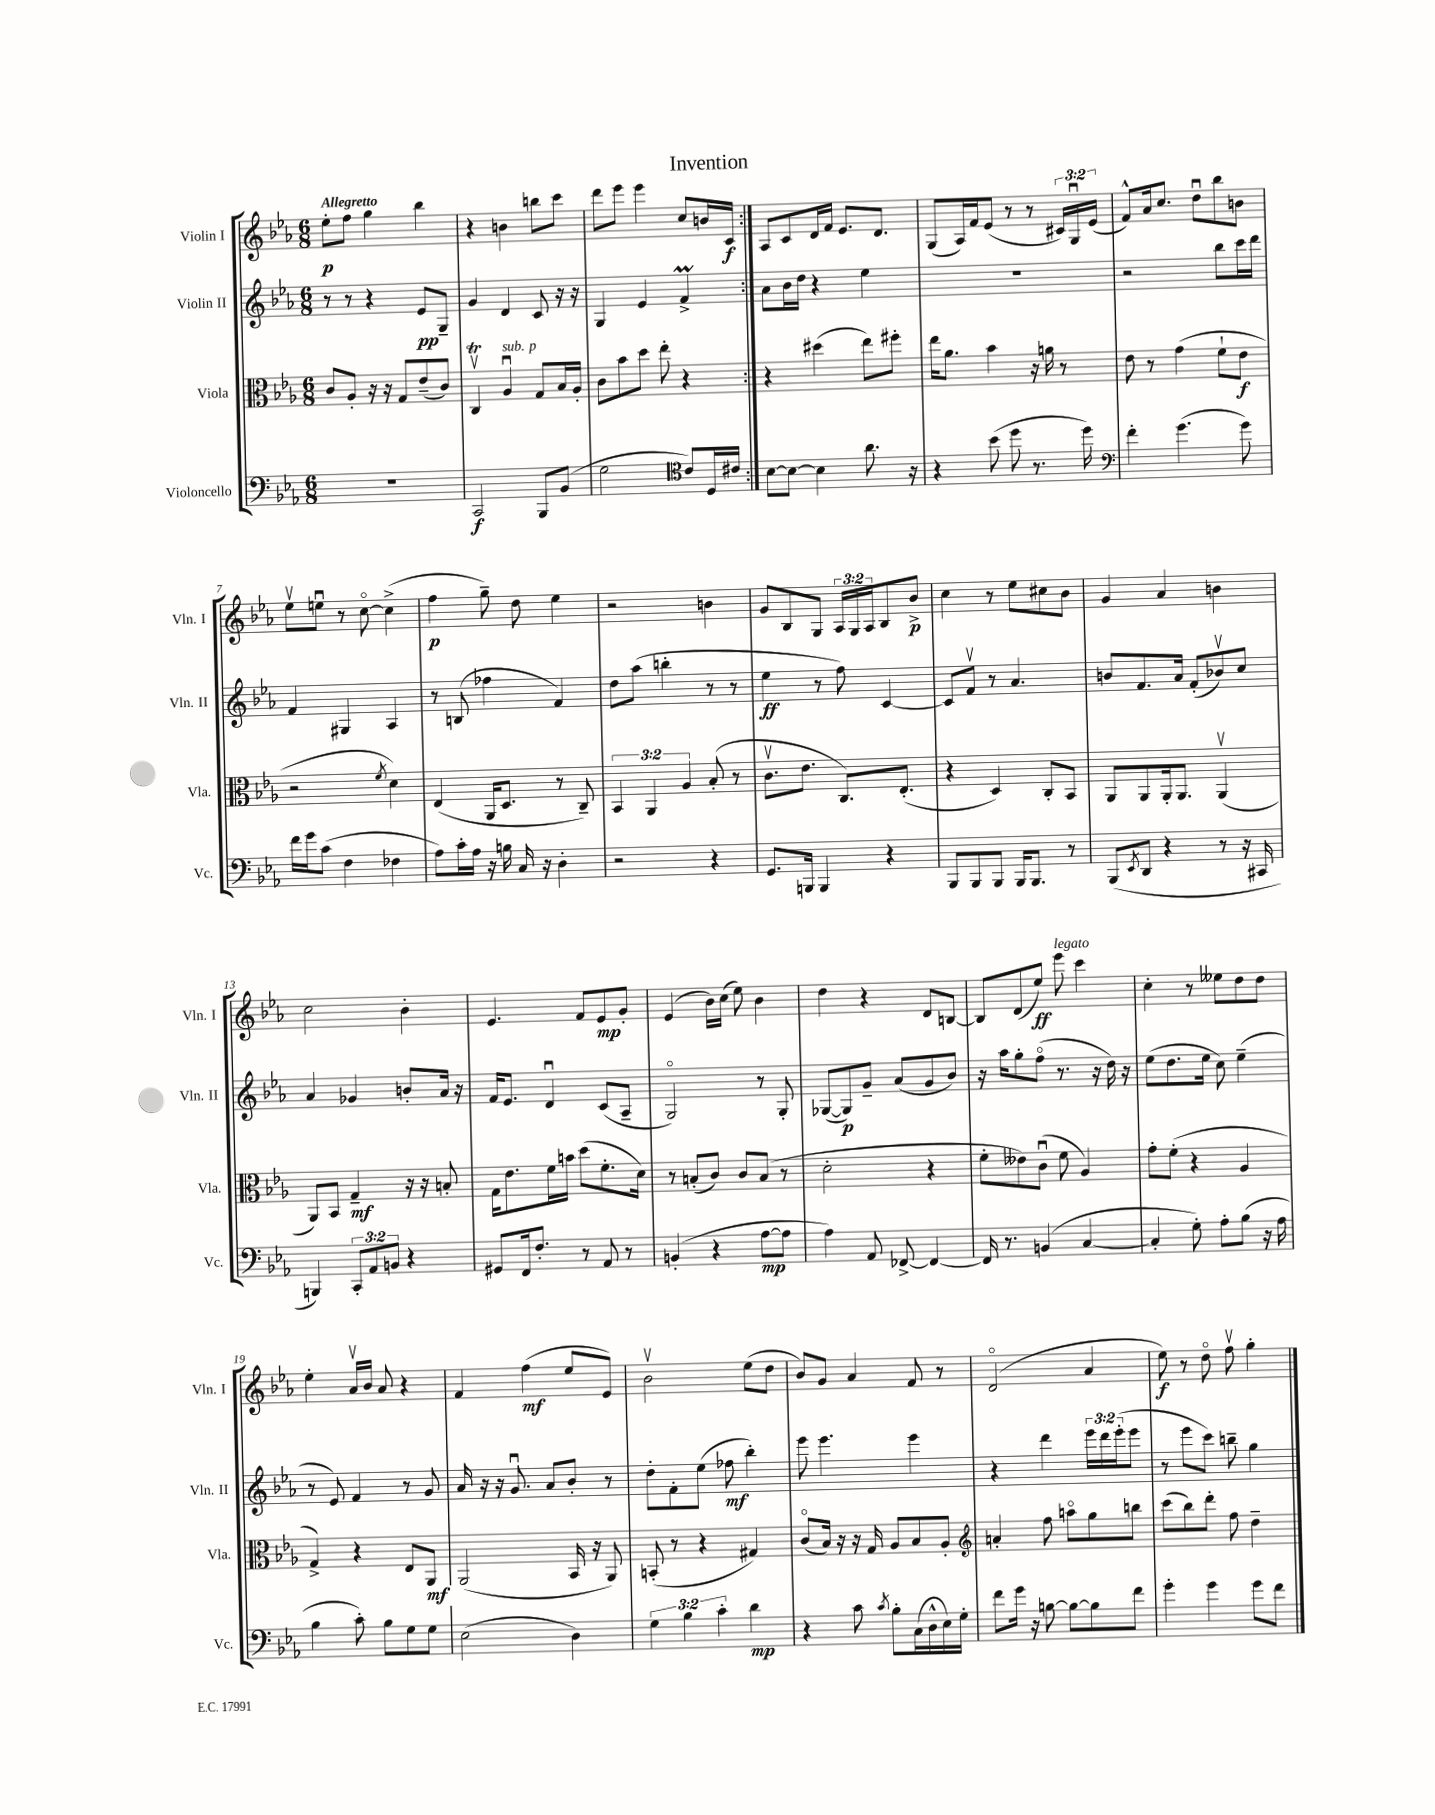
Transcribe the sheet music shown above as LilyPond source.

\header { title = "Invention" }
<<
\new StaffGroup <<
\new Staff = "s0" \with { instrumentName = "Violin I" shortInstrumentName = "Vln. I" } {
    \clef treble \key ees \major \numericTimeSignature \time 6/8 \override Staff.TupletNumber.text = #tuplet-number::calc-fraction-text \tempo "Allegretto"
    \repeat volta 2 { ees''8-.\p f''8 g''4 bes''4 |
    r4 b'4 b''8 c'''8 |
    d'''8 ees'''8 ees'''4 c''8 b'16 c'16\f | }
    aes8 c'8 d'16 f'16 ees'8. d'8. |
    g8( aes16) f'16 ees'8( r8 r8 \tuplet 3/2 { cis'16) g16\downbow ees'16( } |
    f'8-^) aes'16 c''8. d''8\downbow bes''8 b'8 |
    ees''8\upbow e''8\downbow r8 c''8~\flageolet c''4->( |
    f''4\p g''8--) d''8 ees''4 |
    r2 b'4 |
    g'8 bes8 g8 \tuplet 3/2 { aes16 g16 aes16 } bes8 bes'8->\p |
    c''4 r8 ees''8 cis''8 bes'8 |
    g'4 aes'4 b'4 |
    c''2 bes'4-. |
    ees'4. f'8 ees'8\mp g'8-. |
    ees'4( bes'16) c''16( ees''8) bes'4 |
    d''4 r4 d'8 b8~ |
    b8 d'8( ees''8\ff) ees'''8^\markup { \italic "legato" } c'''4 |
    c''4-. r8 eeses''8 d''8 d''8 |
    ees''4-. aes'16\upbow bes'16 aes'8 r4 |
    f'4 f''4\mf( ees''8 ees'8) |
    bes'2\upbow ees''8( d''8 |
    bes'8) g'8 aes'4 f'8 r8 |
    d'2\flageolet( aes'4 |
    ees''8\f) r8 d''8\flageolet f''8\upbow g''4-. \bar "|." |
}
\new Staff = "s1" \with { instrumentName = "Violin II" shortInstrumentName = "Vln. II" } {
    \clef treble \key ees \major \numericTimeSignature \time 6/8 \override Staff.TupletNumber.text = #tuplet-number::calc-fraction-text
    \repeat volta 2 { r8 r8 r4 ees'8\pp g8-- |
    g'4 d'4 c'8 r16 r16 |
    g4 ees'4 f'4->\prall | }
    aes'8 bes'16 d''16 r4 ees''4 |
    R2. |
    r2 bes''8 c'''16 d'''16 |
    f'4 gis4 aes4 |
    r8 b8( fes''4 f'4) |
    d''8 aes''8( b''4-. r8 r8 |
    ees''4\ff r8 f''8) c'4~ |
    c'8 f'8\upbow r8 aes'4. |
    b'8 f'8. aes'16 f'8-.( bes'8\upbow) c''8 |
    aes'4 ges'4 b'8-. aes'16 r16 |
    f'16 ees'8. d'4\downbow c'8( aes8-- |
    g2\flageolet) r8 g8-. |
    ges8~( ges8\p) g'8-- aes'8( g'8 bes'8) |
    r16 aes''16 g''8-. f''8\flageolet( r8. r16 d''16) r16 |
    ees''8( d''8. ees''16 c''8) ees''4--( |
    r8 ees'8) f'4 r8 g'8 |
    aes'16 r16 r16 g'8.\downbow aes'8 bes'8-. r8 |
    d''8-. f'8-. ees''8( fes''8\mf bes''4-.) |
    ees'''8 ees'''4. ees'''4 |
    r4 d'''4 \tuplet 3/2 { ees'''16 d'''16 ees'''16-.( } ees'''8 |
    r8 ees'''8 c'''8) b''8-- g''4 \bar "|." |
}
\new Staff = "s2" \with { instrumentName = "Viola" shortInstrumentName = "Vla." } {
    \clef alto \key ees \major \numericTimeSignature \time 6/8 \override Staff.TupletNumber.text = #tuplet-number::calc-fraction-text
    \repeat volta 2 { c'8 aes8-. r16 r16 g8 ees'8--( c'8) |
    c4\upbow\trill aes4\downbow^\markup { \italic "sub. p" } g8 bes16 aes16-. |
    c'8 bes'8 d''8 ees''8-. r4 | }
    r4 dis''4( ees''8) fis''8-. |
    ees''16 aes'8. bes'4 r16 a'16 r8 |
    ees'8 r8 g'4( f'8-! ees'8\f |
    r2 \acciaccatura { f'8 } d'4) |
    ees4( aes,16 d8. r8 c8--) |
    \tuplet 3/2 { bes,4 aes,4 aes4 } bes8-.( r8 |
    c'8.\upbow ees'8. c8.) ees8.-.( |
    r4 d4) c8-. bes,8 |
    aes,8 aes,8 aes,16-. aes,8. aes,4\upbow( |
    aes,8) bes,8 g4--\mf r16 r16 b8-. |
    g16 ees'8. f'16 b'16 d''8( f'8.-. d'16) |
    r8 b8-.( c'8) c'8 b8( r8 |
    d'2-. r4 |
    f'8-. eeses'8) c'8\downbow( f'8 aes4) |
    g'8-. f'8-.( r4 aes4 |
    g4->) r4 ees8 aes,8\mf |
    aes,2( bes,16 r16 aes,8) |
    b,8-.( r8 r4 gis4) |
    c'8\flageolet( bes16) r16 r16 g16 aes8 bes8 aes8-. |
    \clef treble a'4-. f''8 a''8\flageolet g''8 b''8 |
    c'''8( bes''8) d'''8-. f''8 d''4-- \bar "|." |
}
\new Staff = "s3" \with { instrumentName = "Violoncello" shortInstrumentName = "Vc." } {
    \clef bass \key ees \major \numericTimeSignature \time 6/8 \override Staff.TupletNumber.text = #tuplet-number::calc-fraction-text
    \repeat volta 2 { R2. |
    c,2\f bes,,8 bes,8( |
    g2 \clef tenor c'8) d16 cis'16 | }
    bes8~ bes8~ bes4 aes'8. r16 |
    r4 bes'8( d''8 r8. d''16) |
    \clef bass f'4-. g'4.( g'8) |
    f'16 g'16 c'8( f4 fes4 |
    aes8) c'16-. aes16 r16 b16 c16 r16 d4-. |
    r2 r4 |
    g,8. b,,16 b,,4 r4 |
    bes,,8 bes,,8 bes,,8 bes,,16 bes,,8. r8 |
    bes,,8( \acciaccatura { ees,8 } d,8 r4 r8 r16 cis,16 |
    b,,4) \tuplet 3/2 { c,8-. aes,8 b,8 } r4 |
    gis,8 f,16 f8.-. r8 aes,8 r8 |
    b,4-.( r4 aes8~\mp aes8 |
    aes4) aes,8 fes,8~-> fes,4~ |
    fes,16 r8. b,4( c4~ |
    c4-. g8-.) aes8-. bes8( r16 aes16 |
    bes4 c'8-.) bes8 g8 g8 |
    ees2( d4) |
    \tuplet 3/2 { g4 bes4 c'4-. } d'4\mp |
    r4 c'8 \acciaccatura { c'8 } bes8-. c16( d16-^ ees16) g16-. |
    f'8 g'16 r16 b8~ b8~ b8 f'8 |
    g'4-. g'4 g'8 f'8 \bar "|." |
}
>>
>>
